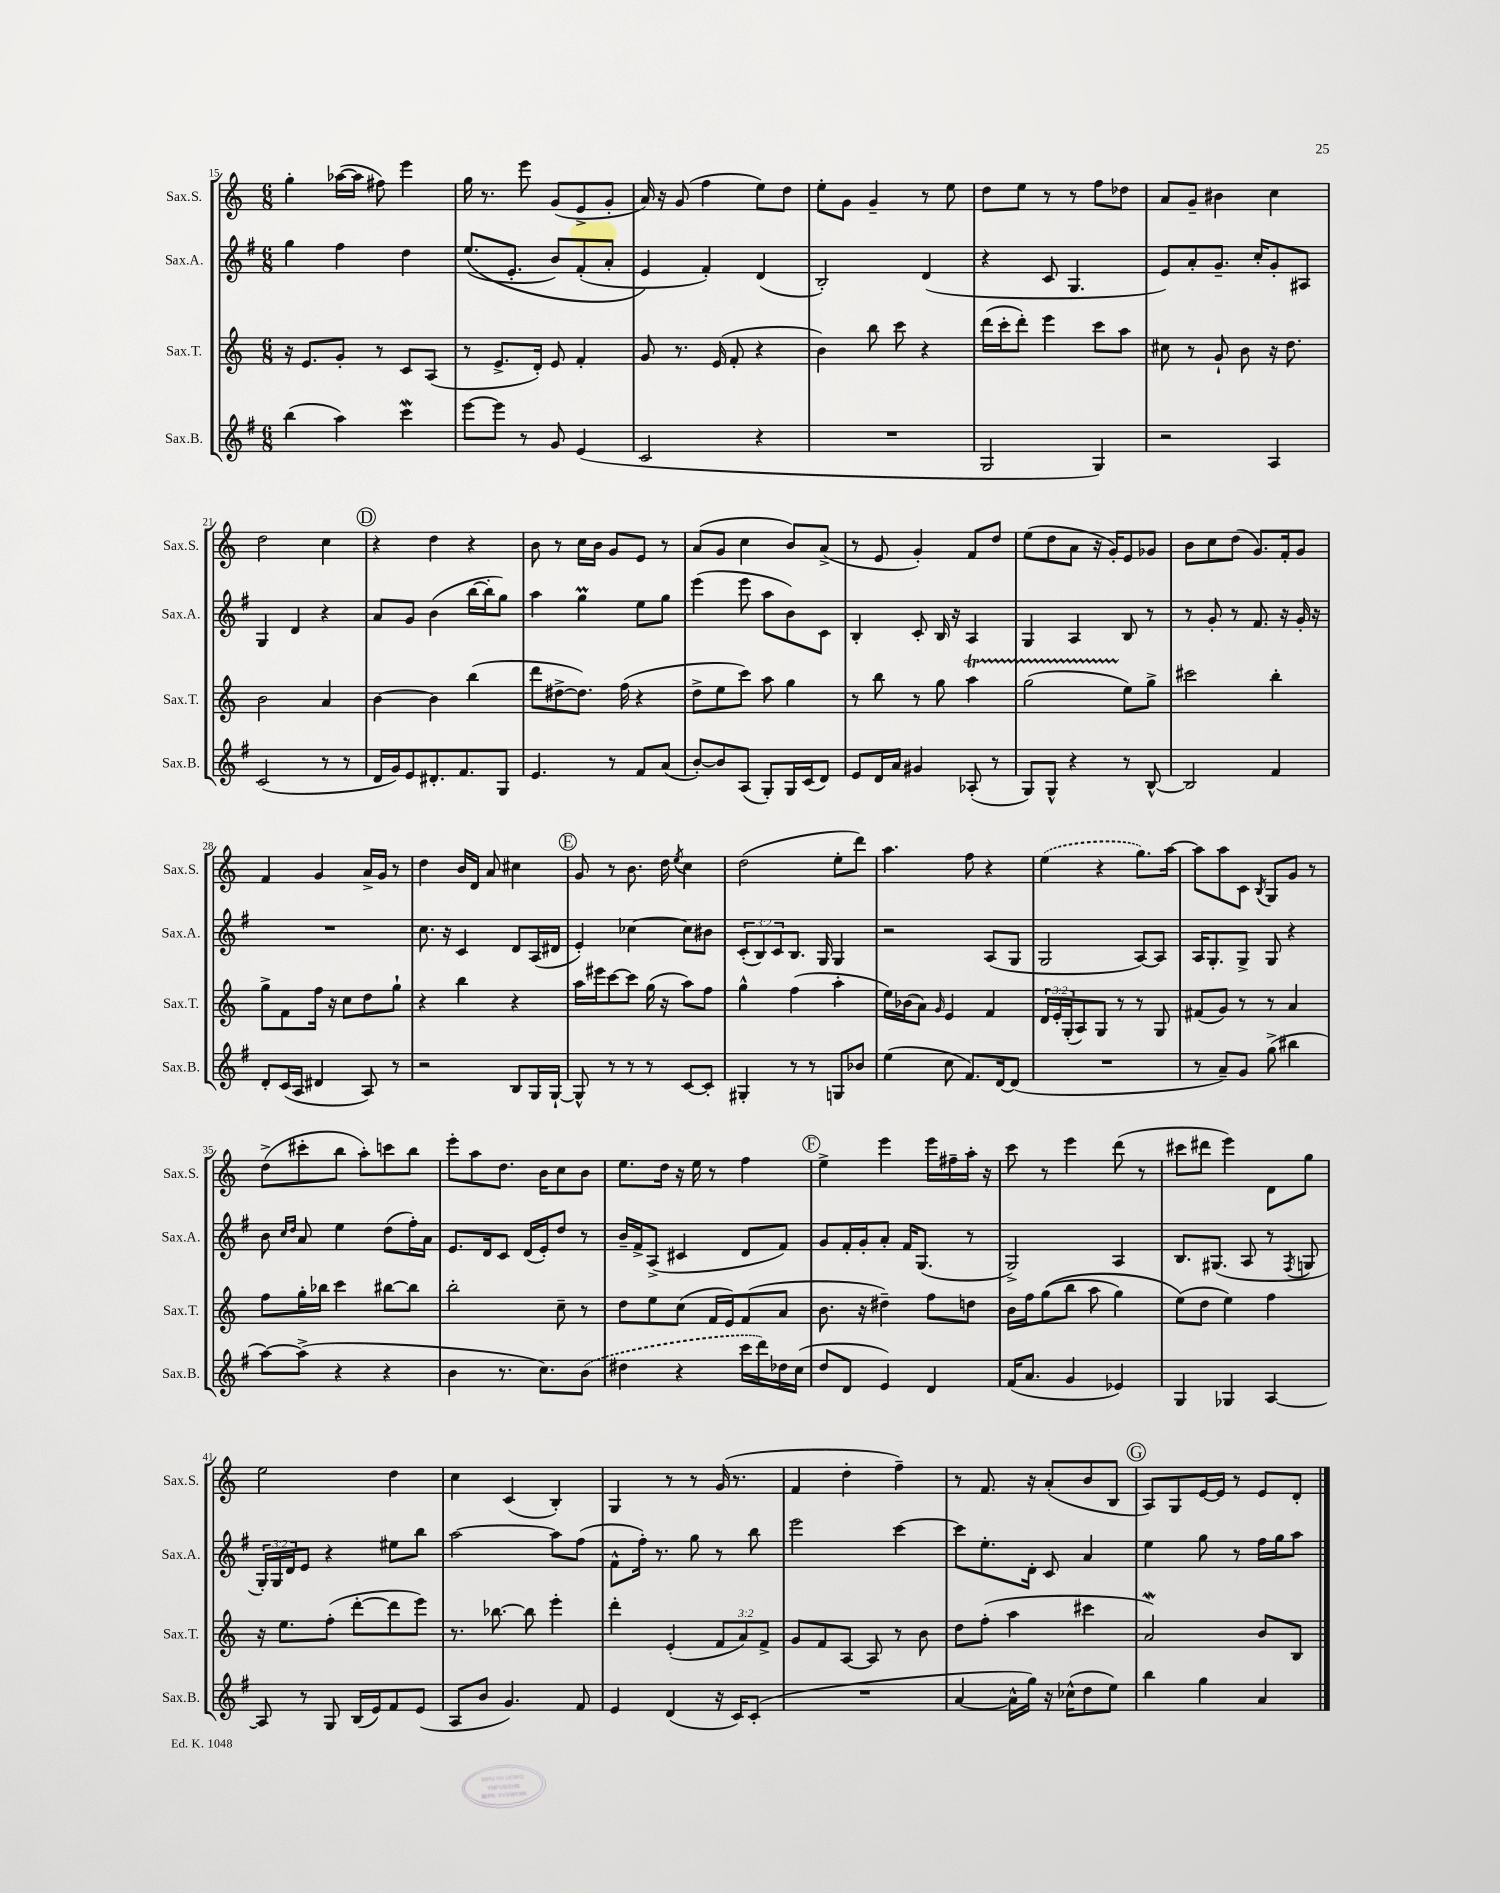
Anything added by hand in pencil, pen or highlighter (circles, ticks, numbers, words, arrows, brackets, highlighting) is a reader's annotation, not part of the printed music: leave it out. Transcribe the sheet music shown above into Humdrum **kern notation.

**kern	**kern	**kern	**kern
*staff4	*staff3	*staff2	*staff1
*clefG2	*clefG2	*clefG2	*clefG2
*k[f#]	*k[]	*k[f#]	*k[]
*M6/8	*M6/8	*M6/8	*M6/8
(4bb\	16r	4gg\	4gg'\
.	8.e/L	.	.
4aa\)	8g'/J	4ff#\	([16aa-\LL
.	.	.	16aa-\]JJ
.	8r	.	8ff#\)
4ccc\	8c/L	4dd\	4eee\
.	(8A/J	.	.
=	=	=	=
[8eee\L	8r	&((8.ee/L	16gg\
.	.	.	8.r
8eee\]J	8.e^/L	.	.
.	.	8.e'/J	.
8r	.	.	8eee\
.	16d'/Jk)	.	.
8g/	8e/	8b/L)	(8g/L
(4e/	4f'/	(8f#'/	8e^/
.	.	8a'/J	8g'/J
=	=	=	=
2c/	8g/	4e/&)	16a/)
.	.	.	16r
.	8.r	.	(8g/
.	.	4f#'/)	4ff\
.	(16e/	.	.
.	8f'/	.	.
4r	4r	(4d/	8ee\L)
.	.	.	8dd\J
=	=	=	=
2.r	4b\)	2B'/)	8ee'\L
.	.	.	8g\J
.	8bb\	.	4g~/
.	8ccc\	.	.
.	4r	(4d/	8r
.	.	.	8ee\
=	=	=	=
2G/	(16ddd\LL	4r	8dd\L
.	16ccc'\J	.	.
.	8ddd'\J)	.	8ee\J
.	4eee\	8c/	8r
.	.	4.G/	8r
4G/)	8ccc\L	.	8ff\L
.	8aa\J	.	8dd-\J
=	=	=	=
2r	8cc#\	8e/L)	8a/L
.	8r	8a'/	8g~/J
.	8g`/	8.g~/J	4b#\
.	8b\	.	.
.	.	16cc'/LK	.
4A/	16r	8g'/	4cc\
.	8.dd\	.	.
.	.	8A#/J	.
=	=	=	=
(2c/	2b\	4G/	2dd\
.	.	4d/	.
8r	4a/	4r	4cc\
8r	.	.	.
=	=	=	=
16d/LL	[4b\	8a/L	4r
16g/J)	.	.	.
8e/	.	8g/J	.
8.d#'/	4b\]	(4b\	4dd\
8.f#/	.	.	.
.	(4bb\	[16bb\LL	4r
.	.	16bb'\]J	.
8G/J	.	8gg\J)	.
=	=	=	=
4.e/	8ddd\L	4aa\	8b\
.	[8dd#^\	.	8r
.	8.dd#\]J)	4gg\	16cc\LL
.	.	.	16b\JJ
8r	.	.	8g/L
.	(16ff\	.	.
8f#/L	4r	8ee\L	8e/J
(8a/J	.	8gg\J	8r
=	=	=	=
[8b'/L)	8dd^\L	(4eee\	(8a/L
8b/]	8ee\	.	8g/J
(8A/J	8ccc\J)	8eee\	4cc\
8G'/L)	8aa\	8aa\L	.
16G/L	4gg\	8b\)	8b/L)
(16c/J	.	.	.
8d/J)	.	8c\J	(8a^/J
=	=	=	=
8e/L	8r	4B'/	8r
16d/L	8bb\	.	8e/
16a/JJ	.	.	.
4g#/	8r	8c'/	4g'/)
.	8gg\	16B/	.
.	.	16r	.
(8A-'/	4aa\	4A/	8f/L
8r	.	.	8dd/J
=	=	=	=
8G/L)	(2gg\	4G/	(8ee\L
8G^^/J	.	.	8dd\
4r	.	4A/	8a\J
.	.	.	16r
.	.	.	16g'/LK)
8r	8ee\L)	8B/	8e/
[8B^^/	8gg^\J	8r	8g-/J
=	=	=	=
2B/]	2ccc#\	8r	8b\L
.	.	8g'/	8cc\
.	.	8r	(8dd\J
.	.	8.f#/	8.g/L)
4f#/	4bb'\	.	.
.	.	16r	16f'/k
.	.	16g'/	8g/J
.	.	16r	.
=	=	=	=
8d'/L	8gg^\L	2.r	4f/
(16c/L	8f\	.	.
16A/JJ	.	.	.
4d#/	16ff\Jk	.	4g/
.	16r	.	.
.	8cc\L	.	.
8A/)	8dd\	.	16a^/LL
.	.	.	16g/JJ
8r	8gg`\J	.	8r
=	=	=	=
2r	4r	8.cc\	4dd\
.	.	16r	.
.	4bb\	4c/	16b/LL
.	.	.	16d/JJ
.	.	.	8a/
8B/L	4r	8d/L	4cc#\
16G/L	.	(16A/L	.
[16G`/JJ	.	16d#/JJ	.
=	=	=	=
8G^^/]	16aa\LL	4e'/)	8g/
.	16eee#\J	.	.
8r	[8ccc\	.	8r
8r	8ccc\]J	[4cc-\	8.b\
8r	(16gg\	.	.
.	16r	.	16dd\
.	.	.	8qee/
[8c/L	8aa\L)	8cc-\]L	4cc\
8c'/]J	8ff\J	8b#\J	.
=	=	=	=
4G#'/	4gg^^\	(12c'/L	(2dd\
.	.	12B/)	.
.	.	12c/	.
8r	(4ff\	8.B/J	.
8r	.	.	.
.	.	16G/	.
8G/L	4aa'\	4G/	8ee'\L
8b-/J	.	.	8ddd\J)
=	=	=	=
(4ee\	16ee\LL)	2r	4.aa\
.	(16b-\J	.	.
.	8a\J)	.	.
.	16qqg/	.	.
8cc\	4e/	.	.
8.f#/L)	.	.	8ff\
.	4f/	(8A/L	4r
[16d/k	.	.	.
(8d/]J	.	8G/J	.
=	=	=	=
2.r	24d/LL	2G/	(4ee\
.	24e'/	.	.
.	(24G'/J	.	.
.	8A/)	.	.
.	8G/J	.	4r
.	8r	.	.
.	8r	[8A/L)	8.gg\L)
.	8G/	8A/]J	.
.	.	.	[16aa\Jk
=	=	=	=
8r	(8f#/L	16A/LK	8aa\]L
.	.	8.G'/	.
8a~/L)	8g/J)	.	8aa\
8g/J	8r	8G^/J	8c\J
.	.	.	8qB/
(8gg^\	8r	8G/	8G/L
4bb#\	4a/	4r	8g/J
.	.	.	8r
=	=	=	=
[8aa\L)	8ff\L	8b\	(8dd^\L
.	.	16qqcc/LL	.
.	.	16qqdd/JJ	.
(8aa^\]J	16gg'\L	8a/	8ccc#'\
.	16bb-\JJ	.	.
4r	4ccc\	4ee\	8bb\J
.	.	.	8aa'\L)
4r	[8bb#\L	(8dd\L	8ccc\
.	8bb#\]J	16ff#'\L)	8bb\J
.	.	16a\JJ	.
=	=	=	=
4b\	2bb'\	8.e/L	8eee'\L
.	.	.	8aa\
.	.	16d/k	.
8.r	.	8c/J	8.dd\J
.	.	(16d/LL	.
8.cc\L)	.	16e'/J)	16b\LK
.	8cc~\	8dd/J	8cc\
(8b\J	8r	8r	8b\J
=	=	=	=
4dd#\	8dd\L	16b~/LL	8.ee\L
.	.	16f#^/J	.
.	8ee\	(8A^/J	.
.	.	.	16dd\Jk
4r	(8cc\J	4c#/	16r
.	.	.	16ee\
.	16f/LL	.	8r
.	16e/J)	.	.
16ccc\LL	(8f/	8d/L	4ff\
16ddd\)	.	.	.
16dd-\	8a/J	8f#/J)	.
(16cc\JJ	.	.	.
=	=	=	=
8dd/L	8.b\	8g/L	4ee^\
8d/J	.	16f#'/L	.
.	16r	16g'/J	.
4e/)	4dd#~\)	8a'/J	4eee\
.	.	16f#/LK	.
.	.	(8.G/J	.
4d/	8ff\L	.	16eee\LL
.	.	.	16ff#~\
.	8dd\J	8r	16aa'\JJ
.	.	.	16r
=	=	=	=
(16f#/LK	16b\LL	2G^/)	8ccc\
8.a/J	16ff\J	.	.
.	&((8gg\	.	8r
4g/	8bb\J	.	4eee\
.	8aa\	.	.
4e-/)	4gg\)	4A/	(8ddd\
.	.	.	8r
=	=	=	=
4G/	(8ee\L&)	8.B/L	8ccc#\L
.	8dd\J	.	8ddd#\J
.	.	(8.G#/J	.
4G-/	4ee\)	.	4eee\)
.	.	8A/	.
[4A/	4ff\	8r	8d\L
.	.	8qF#/	.
.	.	8G/	8gg\J
=	=	=	=
8A/]	16r	24G'/LL)	2ee\
.	.	24G/	.
.	8.ee\L	.	.
.	.	24d/J	.
8r	.	8e/J	.
8G/	(8ff'\J	4r	.
(16B/LL	[8ddd'\L	.	.
16e/J)	.	.	.
8f#/	8ddd\]	8ee#\L	4dd\
(8e/J	8eee\J)	8bb\J	.
=	=	=	=
8A/L	8.r	[2aa\	4cc\
8b/J	.	.	.
.	[8.bb-\	.	.
4.g/)	.	.	(4c/
.	8bb-\]	.	.
.	4eee'\	8aa\]L	4B'/)
8f#/	.	(8ff#\J	.
=	=	=	=
4e/	4ddd'\	8f#^^\L	4G/
.	.	16ff#'\Jk)	.
.	.	8.r	.
(4d/	(4e'/	.	8r
.	.	8gg\	8r
16r	12f/L	8r	(16g/
16c/LK)	.	.	8.r
.	12a/)	.	.
(8c'/J	.	8bb\	.
.	12f^/J	.	.
=	=	=	=
2.r	8g/L	2eee\	4f/
.	8f/	.	.
.	[8A/J	.	4dd'\
.	8A/]	.	.
.	8r	[4ccc\	4ff~\)
.	8b\	.	.
=	=	=	=
[4a/	8dd\L	8ccc\]L	8r
.	(8ff'\J	8.ee'\	8.f/
16a^^\]LL	4aa\	.	.
16gg\JJ)	.	16d'\Jk	16r
16r	.	8c/	(8a'/L
(16cc-^^\LK	.	.	.
8dd\	4ccc#\	4a/	8b/
8ee\J)	.	.	8B/J
=	=	=	=
4bb\	2a/)	4ee\	8A/L)
.	.	.	8G/
4gg\	.	8gg\	[16e/L
.	.	.	16e/]JJ
.	.	8r	8r
4a/	8b/L	16ff#\LL	8e/L
.	.	16gg\J	.
.	8B/J	8aa\J	8d'/J
==	==	==	==
*-	*-	*-	*-
